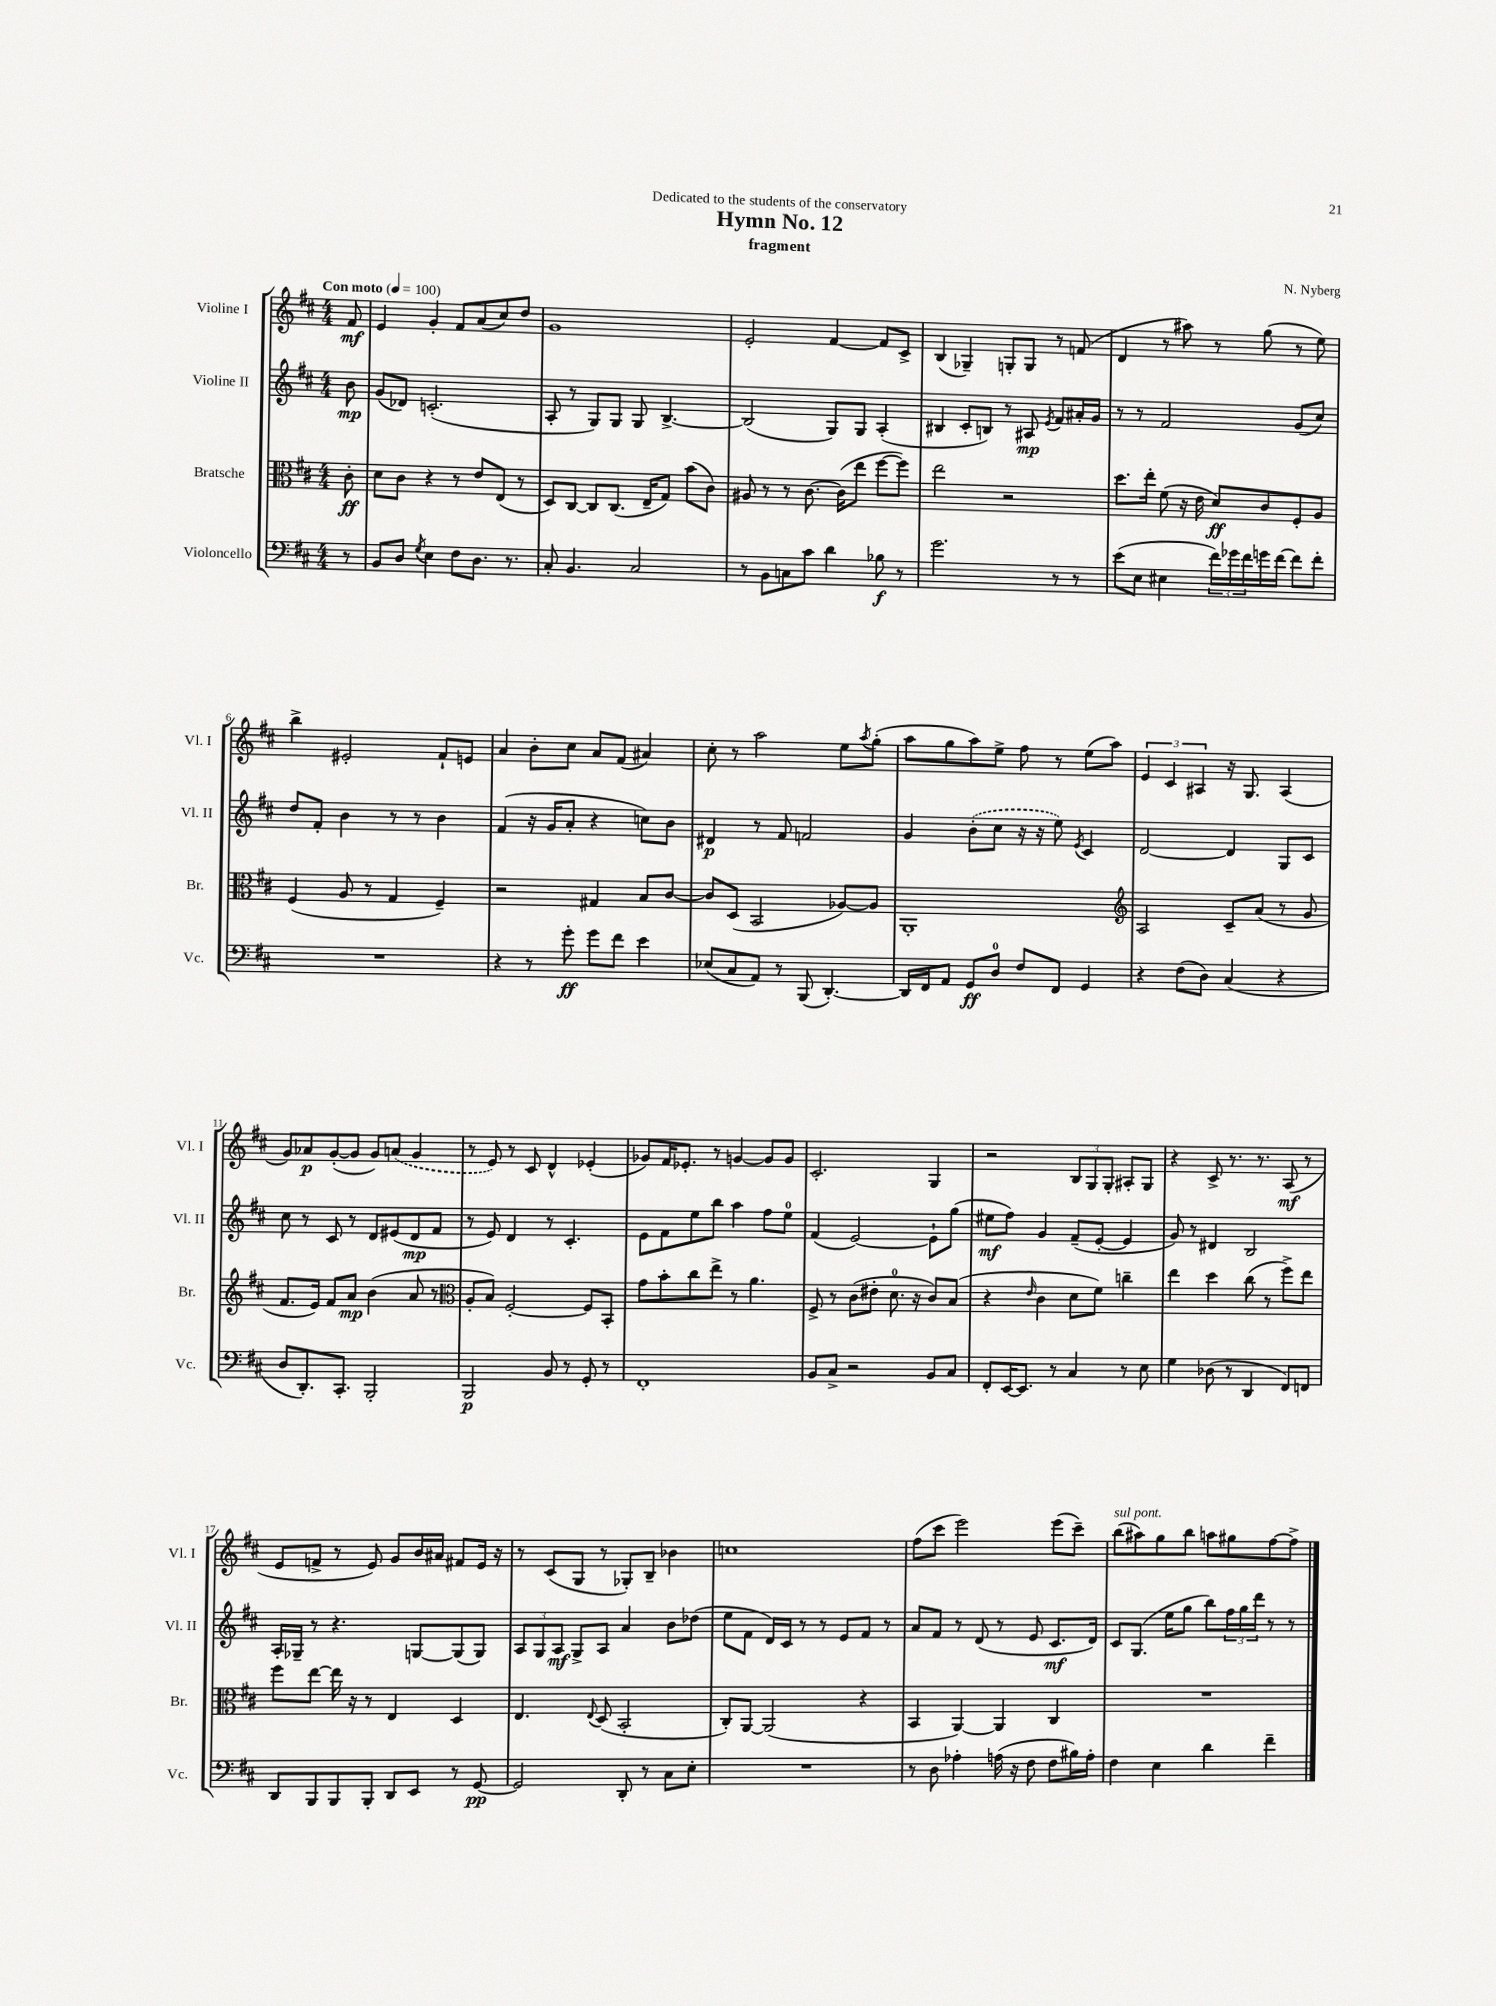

**kern	**kern	**kern	**kern
*staff4	*staff3	*staff2	*staff1
*clefF4	*clefC3	*clefG2	*clefG2
*k[f#c#]	*k[f#c#]	*k[f#c#]	*k[f#c#]
*M4/4	*M4/4	*M4/4	*M4/4
*MM100	*MM100	*MM100	*MM100
8r	8c#'\	8b\	8f#/
=	=	=	=
8BB/L	8d\L	(8g/L	4e/
8D/J	8c#\J	8d-/J)	.
8qG/	.	.	.
4E\	4r	(2.c'/	4g'/
8F#\L	8r	.	8f#/L
8.D\J	8e/L	.	(8a/
.	(8E/J	.	8cc#/)
8.r	.	.	.
.	8r	.	8dd/J
=	=	=	=
8C#'/	8D/L)	8A'/	1g
4.BB/	[8C#/J	8r	.
.	8C#/]L	8G/L)	.
.	(8.C#/J	8G/J	.
2C#/	.	8G/	.
.	16E~/LK	.	.
.	8G/J)	[4.B^/	.
.	(8b\L	.	.
.	8c#\J)	.	.
=	=	=	=
8r	8A#/	(2B/]	2e'/
8BB\L	8r	.	.
8C\	8r	.	.
8c#\J	[8.c#\	.	.
4d\	.	8G/L)	[4f#/
.	(16c#\]LK	.	.
.	8ee\J	8G/J	.
8B-\	[8ff#\L	(4A'/	8f#/]L
8r	8ff#\]J)	.	8c#^/J
=	=	=	=
2.g\	2ee\	4B#/	(4B/
.	.	8c#'/L	4G-~/)
.	.	8B/J)	.
.	2r	8r	8G'/L
.	.	8A#/	8G/J
.	.	8qe/	.
8r	.	8f#/L	8r
8r	.	16a#'/L	(8f/
.	.	16g/JJ	.
=	=	=	=
(8e\L	8.dd\L	8r	4d/
8E\J	.	8r	.
.	16ee'\Jk	.	.
4E#\	(8f#\	2f#/	8r
.	16r	.	8aa#\)
.	16e\	.	.
24f#\LL)	8d/L)	.	8r
24g-\	.	.	.
24f#\	.	.	.
16g\	8c#/	.	(8gg\
[16f#\JJ	.	.	.
8f#\]L	8F#'/	(8g/L	8r
8f#'\J	8A/J	8cc#/J)	8ee\)
=	=	=	=
1r	(4F#/	8dd/L	4bb^\
.	.	8f#'/J	.
.	8A/	4b\	2e#'/
.	8r	.	.
.	4G/	8r	.
.	.	8r	.
.	4F#~/)	4b\	8f#`/L
.	.	.	8e/J
=	=	=	=
4r	2r	(4f#/	4a/
8r	.	16r	8b'\L
.	.	16g/LK	.
8g'\	.	8a'/J	8cc#\J
8g\L	4G#/	4r	8a/L
8f#\J	.	.	(8f#/J
4e\	8B/L	8cc\L)	4a#/)
.	[8c#/J	8b\J	.
=	=	=	=
(8E-/L	8c#/]L	4d#/	8cc#'\
8C#/	(8D/J	.	8r
8AA/J)	2BB/	8r	2aa\
8r	.	8f#/	.
(8BBB/	.	2f/	.
[4.DD'/)	.	.	.
.	[8A-/L)	.	8ee\L
.	.	.	8qaa/
.	8A-/]J	.	(8gg'\J
=	=	=	=
16DD/]LL	1AA'	4g/	8aa\L
16FF#/J	.	.	.
8AA/J	.	.	8gg\
8GG/L	.	(8b'\L	8aa\)
8D/J	.	8cc#\J	8ee^\J
8F#/L	.	16r	8ff#\
.	.	16r	.
8FF#/J	.	8ee\)	8r
.	.	8qe/	.
4GG/	.	4c#/	(8ee\L
.	.	.	8aa\J)
=	=	=	=
*	*clefG2	*	*
4r	2A/	[2d/	6e/
.	.	.	6c#/
(8F#\L	.	.	.
.	.	.	6A#/
8D\J)	.	.	.
(4C#/	8c#~/L	4d/]	16r
.	.	.	8.G/
.	(8a/J	.	.
4r	8r	8G/L	(4A#/
.	8g/	8c#/J	.
=	=	=	=
8D/L	8.f#/L	8cc#\	8g/L)
8.DD'/)	.	8r	8a-/
.	16e/Jk)	.	.
.	8f#/L	8c#/	([8g'/
8.CC#'/J	.	.	.
.	8a/J	8r	8g/]J
2BBB'/	(4b\	8d/L	8g/L)
.	.	(8e#/	(8a/J
.	8a/	8d/	4g/
.	8r	8f#/J	.
=	=	=	=
*	*clefC3	*	*
2BBB/	8A'/L	8r	8r
.	8B/J)	8e/)	8e/)
.	[2F#'/	4d/	8r
.	.	.	8c#/
8BB/	.	8r	4d^^/
8r	.	4.c#'/	.
8GG'/	8F#/]L	.	(4e-'/
8r	8BB'/J	.	.
=	=	=	=
1FF#'	8g\L	8e\L	8g-/L)
.	8b'\	8f#\	16f#/K
.	.	.	8.e-'/J
.	8cc#\	8ee\	.
.	8ee^\J	8bb\J	8r
.	8r	4aa\	[4g/
.	4.a\	.	.
.	.	8ff#\L	8g/]L
.	.	8ee\J	8g/J
=	=	=	=
8BB/L	8F#^/	(4f#/	2.c#'/
8C#^/J	8r	.	.
2r	(8c#\L	[2e/)	.
.	8e#'\J	.	.
.	8.d\	.	.
.	16r	.	.
8BB/L	8c#/L)	8e`\]L	4G/
8C#/J	(8B/J	(8gg\J	.
=	=	=	=
8FF#'/L	4r	8ee#\L	2r
[16EE/K	.	8ff#\J)	.
8.EE/]J	.	.	.
.	16qqe/	.	.
.	4c#\	4g/	.
8r	.	.	.
4C#/	8d\L	(8f#~/L	12B/L
.	.	.	12G/
.	8f#\J)	[8e'/J	.
.	.	.	12G'/J
8r	4cc~\	4e/]	8A#'/L
8E\	.	.	8G/J
=	=	=	=
4G\	4ee\	8g/)	4r
.	.	8r	.
(8D-\	4dd\	4d#/	8c#^/
8r	.	.	8.r
4DD/	(8cc#\	2B/	.
.	.	.	8.r
.	8r	.	.
8FF#/L)	8ff#^\L)	.	(8A/
8FF/J	8ee\J	.	8r
=	=	=	=
8DD/L	8ff#\L	16A'/LL	8e/L
.	.	16G-~/JJ	.
8BBB/	[8ee\J	8r	8f^/J
8BBB/	16ee\]	4.r	8r
.	16r	.	.
8BBB'/J	8r	.	8e/)
8DD/L	4E/	.	8g/L
8EE/J	.	[8G/L	16b/L
.	.	.	16a#/JJ
8r	4D/	(8G/]	8f#/L
[8GG/	.	8G/J)	16e/Jk
.	.	.	16r
=	=	=	=
2GG/]	4.E/	12A/L	8r
.	.	12G/	.
.	.	.	(8c#/L
.	.	12A/J	.
.	.	8G^/L	8G/J
.	8qqE/	.	.
.	(8D/	8A/J	8r
8DD'/	2BB'/	4a/	8G-'/L)
8r	.	.	8B~/J
8C#\L	.	8b\L	4b-\
8E'\J	.	(8dd-\J	.
=	=	=	=
1r	8C#'/L)	8ee\L	1cc
.	[8AA/J	8f#\J	.
.	(2AA/]	16d/LL)	.
.	.	16c#/JJ	.
.	.	8r	.
.	.	8r	.
.	.	8e/L	.
.	4r	8f#/J	.
.	.	8r	.
=	=	=	=
8r	4BB/	8a/L	(8ff#\L
8D\	.	8f#/J	8ccc#\J
4A-'\	[4AA/)	8r	2eee\)
.	.	(8d/	.
(16A\	4AA/]	8r	.
16r	.	.	.
8F#\	.	8e/	.
8F#\L	4C#/	8.c#/L	(8eee\L
16B#\L)	.	.	8ccc#~\J)
16A'\JJ	.	16d/Jk)	.
=	=	=	=
4F#\	1r	8c#/L	(8bb\L
.	.	(8.G/J	8aa#\)
4E\	.	.	8gg\
.	.	16ee\LK	.
.	.	8gg\J	8bb\J
4d\	.	8bb\L)	8aa\L
.	.	24ff#\L	8gg#\
.	.	24gg\	.
.	.	24ddd\JJ	.
4f#~\	.	8r	[8ff#\
.	.	8r	8ff#^\]J
==	==	==	==
*-	*-	*-	*-
